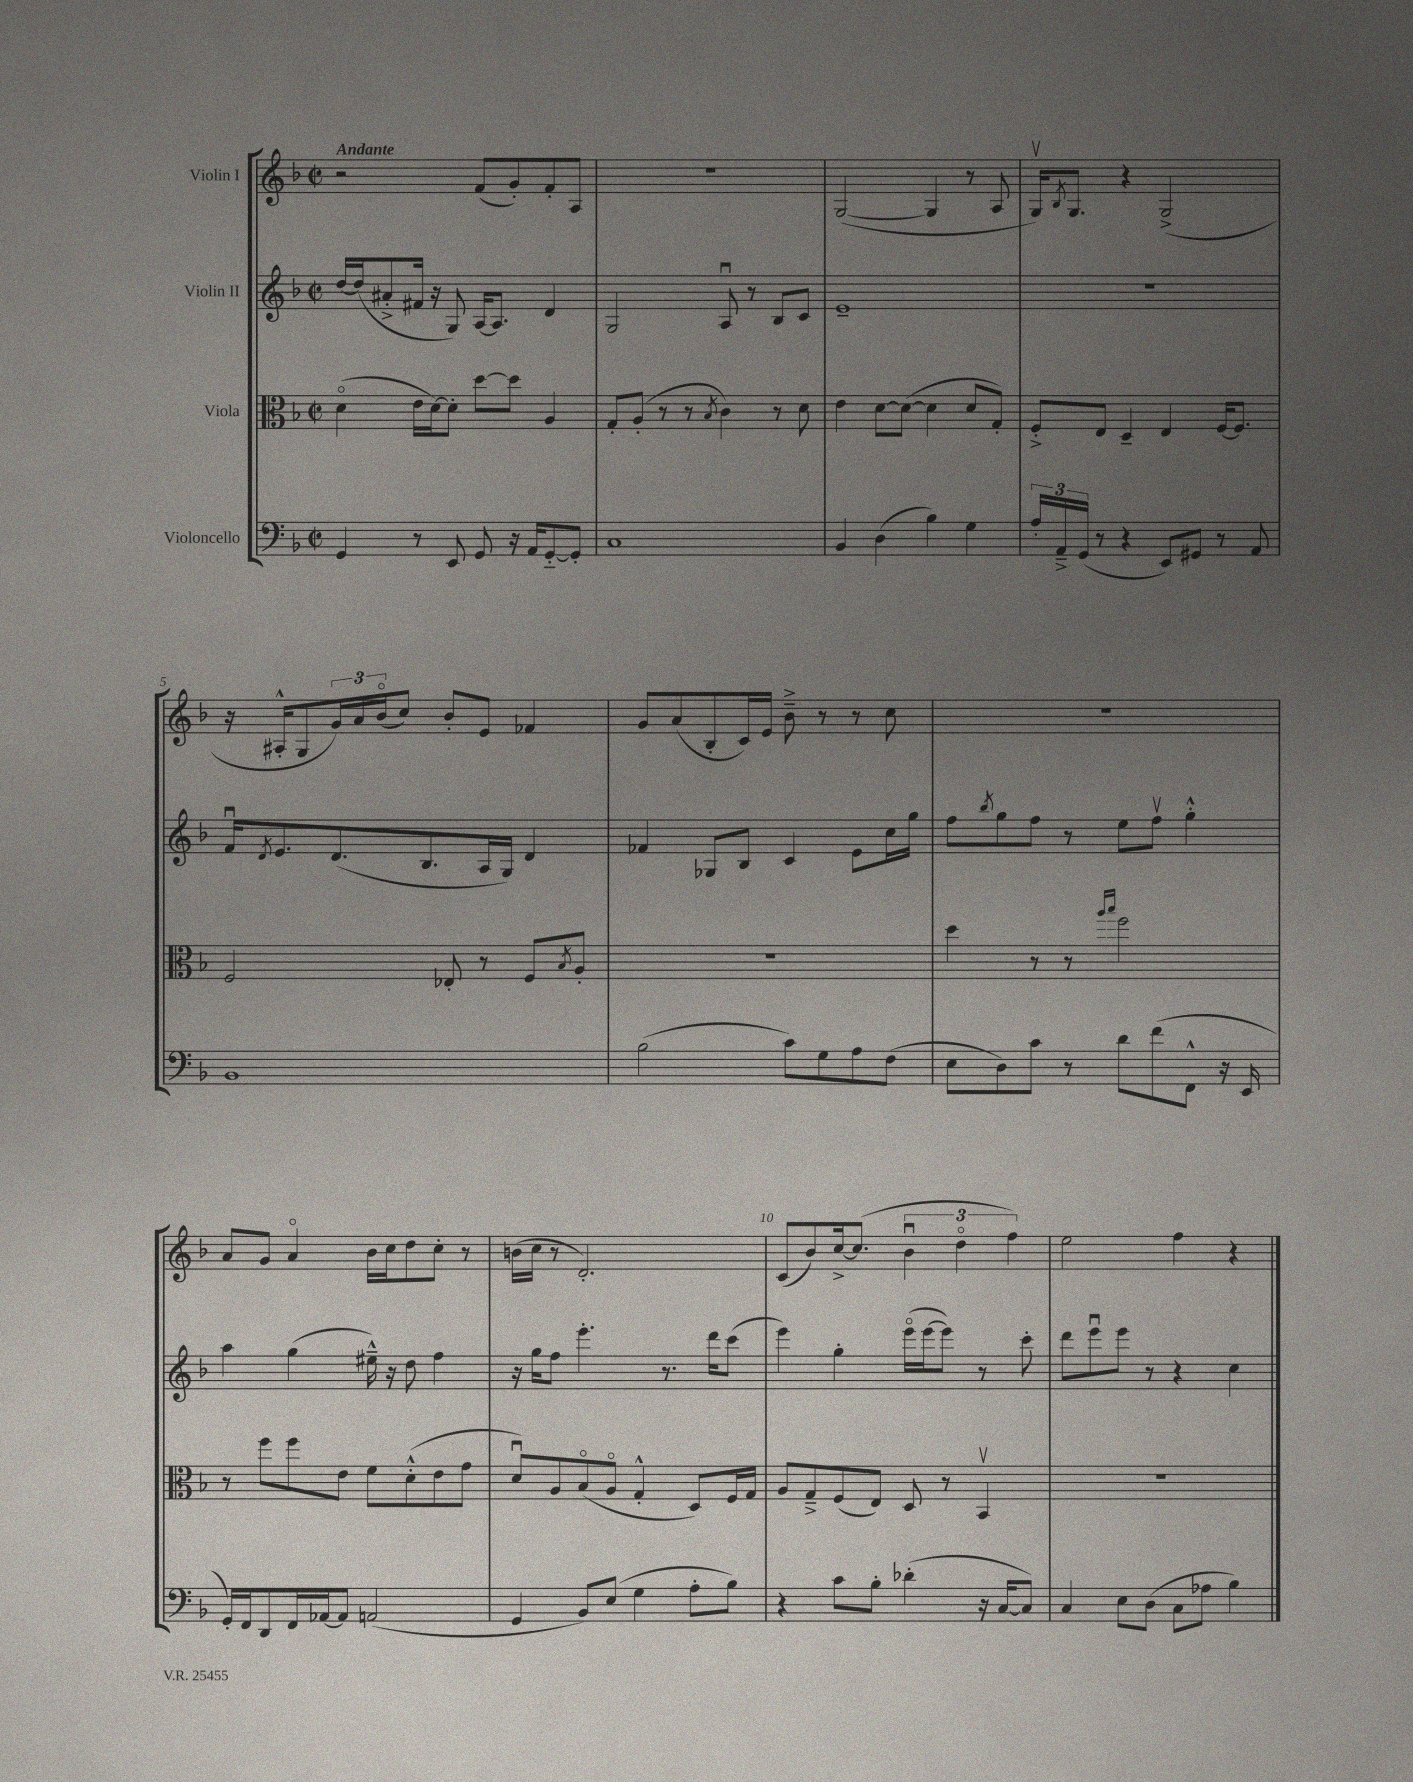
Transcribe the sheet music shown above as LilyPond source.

<<
\new StaffGroup <<
\new Staff = "s0" \with { instrumentName = "Violin I" } {
    \clef treble \key f \major \defaultTimeSignature \time 2/2 \tempo "Andante"
    r2 f'8( g'8-.) f'8-. a8 |
    r1 |
    g2~( g4 r8 a8 |
    g16\upbow) \acciaccatura { bes8 } g8. r4 g2->( |
    r16 ais16-.-^ g8 \tuplet 3/2 { g'16) a'16 bes'16\flageolet( } c''8) bes'8-. e'8 fes'4 |
    g'8 a'8( bes8-. c'16) e'16 bes'8---> r8 r8 c''8 |
    r1 |
    a'8 g'8 a'4\flageolet bes'16 c''16 d''8 c''8-. r8 |
    b'16( c''16 r8 d'2.-.) |
    c'8( bes'8) c''16~-> c''8.( \tuplet 3/2 { bes'4\downbow d''4\flageolet f''4) } |
    e''2 f''4 r4 \bar "|." |
}
\new Staff = "s1" \with { instrumentName = "Violin II" } {
    \clef treble \key f \major \defaultTimeSignature \time 2/2
    d''16~ d''16( ais'8-.-> fis'16 r16 g8) a16~ a8. d'4 |
    g2 a8\downbow r8 bes8 c'8 |
    e'1-- |
    r1 |
    f'16\downbow \acciaccatura { d'8 } e'8. d'8.( bes8. a16 g16) d'4 |
    fes'4 ges8 bes8 c'4 e'8 c''16 g''16 |
    f''8 \acciaccatura { bes''8 } g''8 f''8 r8 e''8 f''8\upbow g''4-.-^ |
    a''4 g''4( eis''16---^) r16 d''8 f''4 |
    r16 g''16 f''8 e'''4.-. r8. d'''16 c'''8( |
    e'''4) g''4-. e'''16\flageolet( e'''16~ e'''8) r8 c'''8-. |
    d'''8 e'''8\downbow e'''8 r8 r4 c''4 \bar "|." |
}
\new Staff = "s2" \with { instrumentName = "Viola" } {
    \clef alto \key f \major \defaultTimeSignature \time 2/2
    d'4\flageolet( e'16 d'16~) d'8-. d''8~ d''8 a4 |
    g8-. a8-.( r8 r8 \acciaccatura { bes8 } c'4) r8 d'8 |
    e'4 d'8~ d'8~( d'4 d'8 g8-.) |
    f8-.-> e8 d4-- e4 f16~ f8. |
    f2 ees8-. r8 f8 \acciaccatura { bes8 } a8-. |
    r1 |
    d''4 r8 r8 \grace { a''16 bes''16 } f''2 |
    r8 f''8 f''8 e'8 f'8 d'8-.-^( e'8 g'8 |
    d'8\downbow) a8 bes8\flageolet( a8\flageolet g4-.-^ d8) f16 g16 |
    a8 g8---> f8( e8) d8 r8 bes,4\upbow |
    R1 \bar "|." |
}
\new Staff = "s3" \with { instrumentName = "Violoncello" } {
    \clef bass \key f \major \defaultTimeSignature \time 2/2
    g,4 r8 e,8 g,8 r16 a,16 g,8~-_ g,8-. |
    c1 |
    bes,4 d4( bes4) g4 |
    \tuplet 3/2 { a16-. a,16---> g,16( } r8 r4 e,8) gis,8 r8 a,8 |
    bes,1 |
    bes2( c'8) g8 a8 f8( |
    e8 d8) c'8 r8 d'8 f'8( f,8-^ r16 e,16 |
    g,16-.) f,16 d,8 f,16 aes,16~ aes,8 a,2( |
    g,4 bes,8) e8( g4 a8-. bes8) |
    r4 c'8 bes8-. des'4-.( r16 c16~ c8) |
    c4 e8 d8( c8 aes8 bes4) \bar "|." |
}
>>
>>
\layout { \context { \Score \override BarNumber.break-visibility = ##(#f #t #t) barNumberVisibility = #(every-nth-bar-number-visible 5) } }
